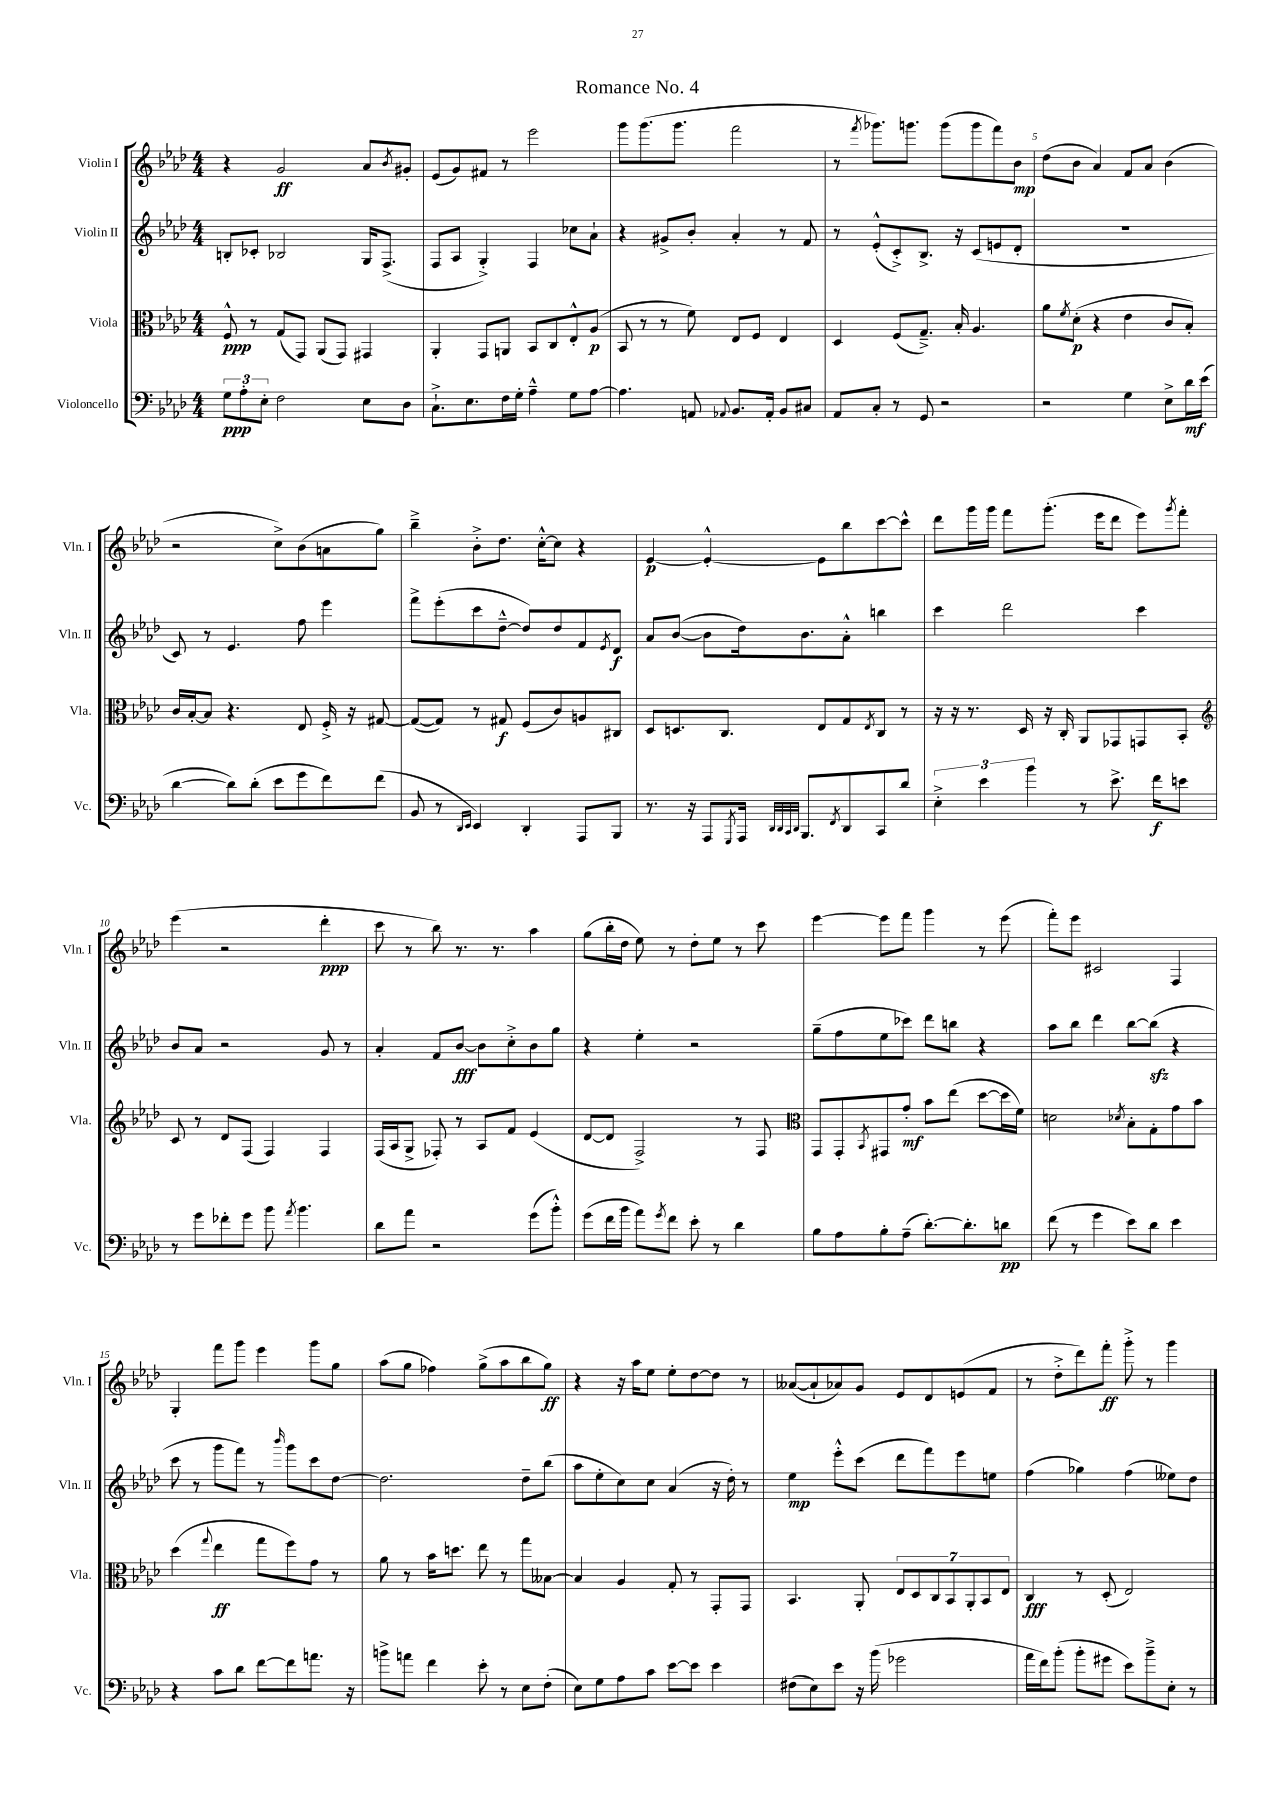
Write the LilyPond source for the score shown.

\header { title = "Romance No. 4" }
<<
\new StaffGroup <<
\new Staff = "s0" \with { instrumentName = "Violin I" shortInstrumentName = "Vln. I" } {
    \clef treble \key aes \major \numericTimeSignature \time 4/4
    r4 g'2\ff aes'8 \acciaccatura { bes'8 } gis'8-. |
    ees'8( g'8) fis'8 r8 ees'''2 |
    g'''8 g'''8.( g'''8. f'''2 |
    r8 \acciaccatura { f'''8 } ges'''8.) g'''8. g'''8( g'''8 f'''8) bes'8\mp |
    des''8( bes'8 aes'4) f'8 aes'8 bes'4( |
    r2 c''8->) bes'8( a'8 g''8) |
    bes''4---> bes'8-.-> des''8. c''16~-.-^ c''8 r4 |
    ees'4~\p ees'4~-.-^ ees'8 bes''8 c'''8~ c'''8-^ |
    des'''8 g'''16 g'''16 f'''8 g'''8.-.( ees'''16 des'''8 ees'''8) \acciaccatura { g'''8 } f'''8-. |
    ees'''4( r2 des'''4-.\ppp |
    c'''8 r8 bes''8) r8. r8. aes''4 |
    g''8( bes''16-. des''16 ees''8) r8 des''8-. ees''8 r8 c'''8 |
    ees'''4~ ees'''8 f'''8 g'''4 r8 ees'''8( |
    f'''8-.) ees'''8 cis'2 f4 |
    g4-. f'''8 g'''8 ees'''4 g'''8 g''8 |
    aes''8( g''8 fes''4) g''8->( aes''8 bes''8 g''8\ff) |
    r4 r16 aes''16 ees''8 ees''8-. des''8~ des''8 r8 |
    aeses'8~( aeses'8-! aes'8) g'8 ees'8 des'8 e'8( f'8 |
    r8 des''8-.-> des'''8) f'''8-.\ff g'''8-.-> r8 g'''4 \bar "|." |
}
\new Staff = "s1" \with { instrumentName = "Violin II" shortInstrumentName = "Vln. II" } {
    \clef treble \key aes \major \numericTimeSignature \time 4/4
    b8-. ces'8-. bes2 g16 f8.->( |
    f8 aes8 g4-.->) f4 ces''8 aes'8-! |
    r4 gis'8-> bes'8-. aes'4-. r8 f'8 |
    r8 ees'8-.-^( c'8-.->) bes8.-> r16 c'8( e'8 des'8-. |
    R1 |
    c'8) r8 ees'4. f''8 ees'''4 |
    f'''8-> ees'''8-.( c'''8 des''8~---^ des''8) des''8 f'8 \acciaccatura { ees'8 } des'8\f |
    aes'8 bes'8~( bes'8 des''16) bes'8. aes'8-.-^ b''4 |
    c'''4 des'''2 c'''4 |
    bes'8 aes'8 r2 g'8 r8 |
    aes'4-. f'8 bes'8~\fff bes'8 c''8-.-> bes'8 g''8 |
    r4 ees''4-. r2 |
    g''8--( f''8 ees''8 ces'''8) des'''8 b''8 r4 |
    aes''8 bes''8 des'''4 bes''8~ bes''8\sfz( r4 |
    c'''8 r8 g'''8 f'''8) r8 \grace { bes'''16 } g'''8 c'''8 des''8~ |
    des''2. des''8-- bes''8( |
    aes''8 ees''8-. c''8) c''8 aes'4( r16 des''16-.) r8 |
    ees''4\mp ees'''8-.-^ c'''8( des'''8 f'''8) ees'''8 e''8 |
    f''4( ges''4) f''4( eeses''8) des''8 \bar "|." |
}
\new Staff = "s2" \with { instrumentName = "Viola" shortInstrumentName = "Vla." } {
    \clef alto \key aes \major \numericTimeSignature \time 4/4
    f8-^\ppp r8 g8( g,8) aes,8( g,8) gis,4 |
    aes,4-. g,8 a,8 bes,8 c8 ees8-.-^ aes8\p( |
    bes,8 r8 r8 f'8) ees8 f8 ees4 |
    des4 f8( g8.--->) bes16-. aes4. |
    aes'8 \acciaccatura { f'8 } des'8-.\p( r4 ees'4 c'8 bes8-.) |
    c'16 bes16~-. bes8 r4. ees8 f16-.-> r16 gis8~ |
    gis8~( gis8) r8 gis8\f f8( c'8) a8 cis8 |
    des8 d8. c8. ees8 g8 \acciaccatura { ees8 } c8 r8 |
    r16 r16 r8. des16 r16 c16-. aes,8 ges,8 g,8 bes,8-. |
    \clef treble c'8 r8 des'8 f8( f4) f4 |
    f16( aes16 g8-> fes8-.) r8 aes8 f'8 ees'4( |
    des'8~ des'8 f2->) r8 f8 |
    \clef alto g,8 g,8-. \acciaccatura { bes,8 } gis,8 g'8-.\mf bes'8 ees''8( des''8~ des''16 f'16) |
    d'2 \acciaccatura { des'8 } bes8-. g8-. g'8 bes'8 |
    des''4( \appoggiatura { g''8 } ees''4\ff g''8 f''8) g'8 r8 |
    aes'8 r8 bes'16 d''8. ees''8 r8 g''8 beses8~ |
    beses4 aes4 g8-. r8 g,8-. g,8 |
    bes,4. aes,8-. \tuplet 7/4 { ees8 des8 c8 bes,8 aes,8-. bes,8 ees8 } |
    c4\fff r8 des8-.( ees2) \bar "|." |
}
\new Staff = "s3" \with { instrumentName = "Violoncello" shortInstrumentName = "Vc." } {
    \clef bass \key aes \major \numericTimeSignature \time 4/4
    \tuplet 3/2 { g8\ppp aes8-. ees8-. } f2 ees8 des8 |
    c8.-!-> ees8. f16 g16-. aes4---^ g8 aes8~ |
    aes4. a,8 \appoggiatura { aes,8 } bes,8. aes,16-. bes,8 cis8 |
    aes,8 c8-. r8 g,8 r2 |
    r2 g4 ees8-> des'16\mf ees'16( |
    des'4~ des'8) des'8-.( ees'8 g'8 f'8) f'8( |
    bes,8 r8 \grace { des,16 ees,16 } ees,4) des,4-. aes,,8 bes,,8 |
    r8. r16 aes,,8 \acciaccatura { g,,8 } aes,,16 \grace { des,32 des,32 c,32 des,32 } bes,,8. \acciaccatura { f,8 } des,8 c,8 des'8 |
    \tuplet 3/2 { ees4-.-> ees'4 bes'4 } r8 ees'8.-> f'16\f e'8 |
    r8 g'8 fes'8-. g'8 bes'8 \acciaccatura { aes'8 } bes'4. |
    des'8 aes'8 r2 g'8( bes'8-.-^) |
    g'8( f'16 bes'16 aes'8) \acciaccatura { g'8 } f'8 ees'8-. r8 des'4 |
    bes8 aes8 bes8-. aes8--( des'8.~-.) des'8.-. d'8\pp |
    f'8( r8 g'4 ees'8) des'8 ees'4 |
    r4 c'8 des'8 f'8~ f'8 a'8. r16 |
    b'8-> a'8 f'4 ees'8-. r8 ees8 f8-.( |
    ees8) g8 aes8 c'8 ees'8~ ees'8 ees'4 |
    fis8( ees8) ees'8 r16 bes'16( ges'2 |
    aes'16 f'16) bes'8-.( bes'8-. gis'8 ees'8) bes'8---> ees8-. r8 \bar "|." |
}
>>
>>
\layout { \context { \Score \override BarNumber.break-visibility = ##(#f #t #t) barNumberVisibility = #(every-nth-bar-number-visible 5) } }
